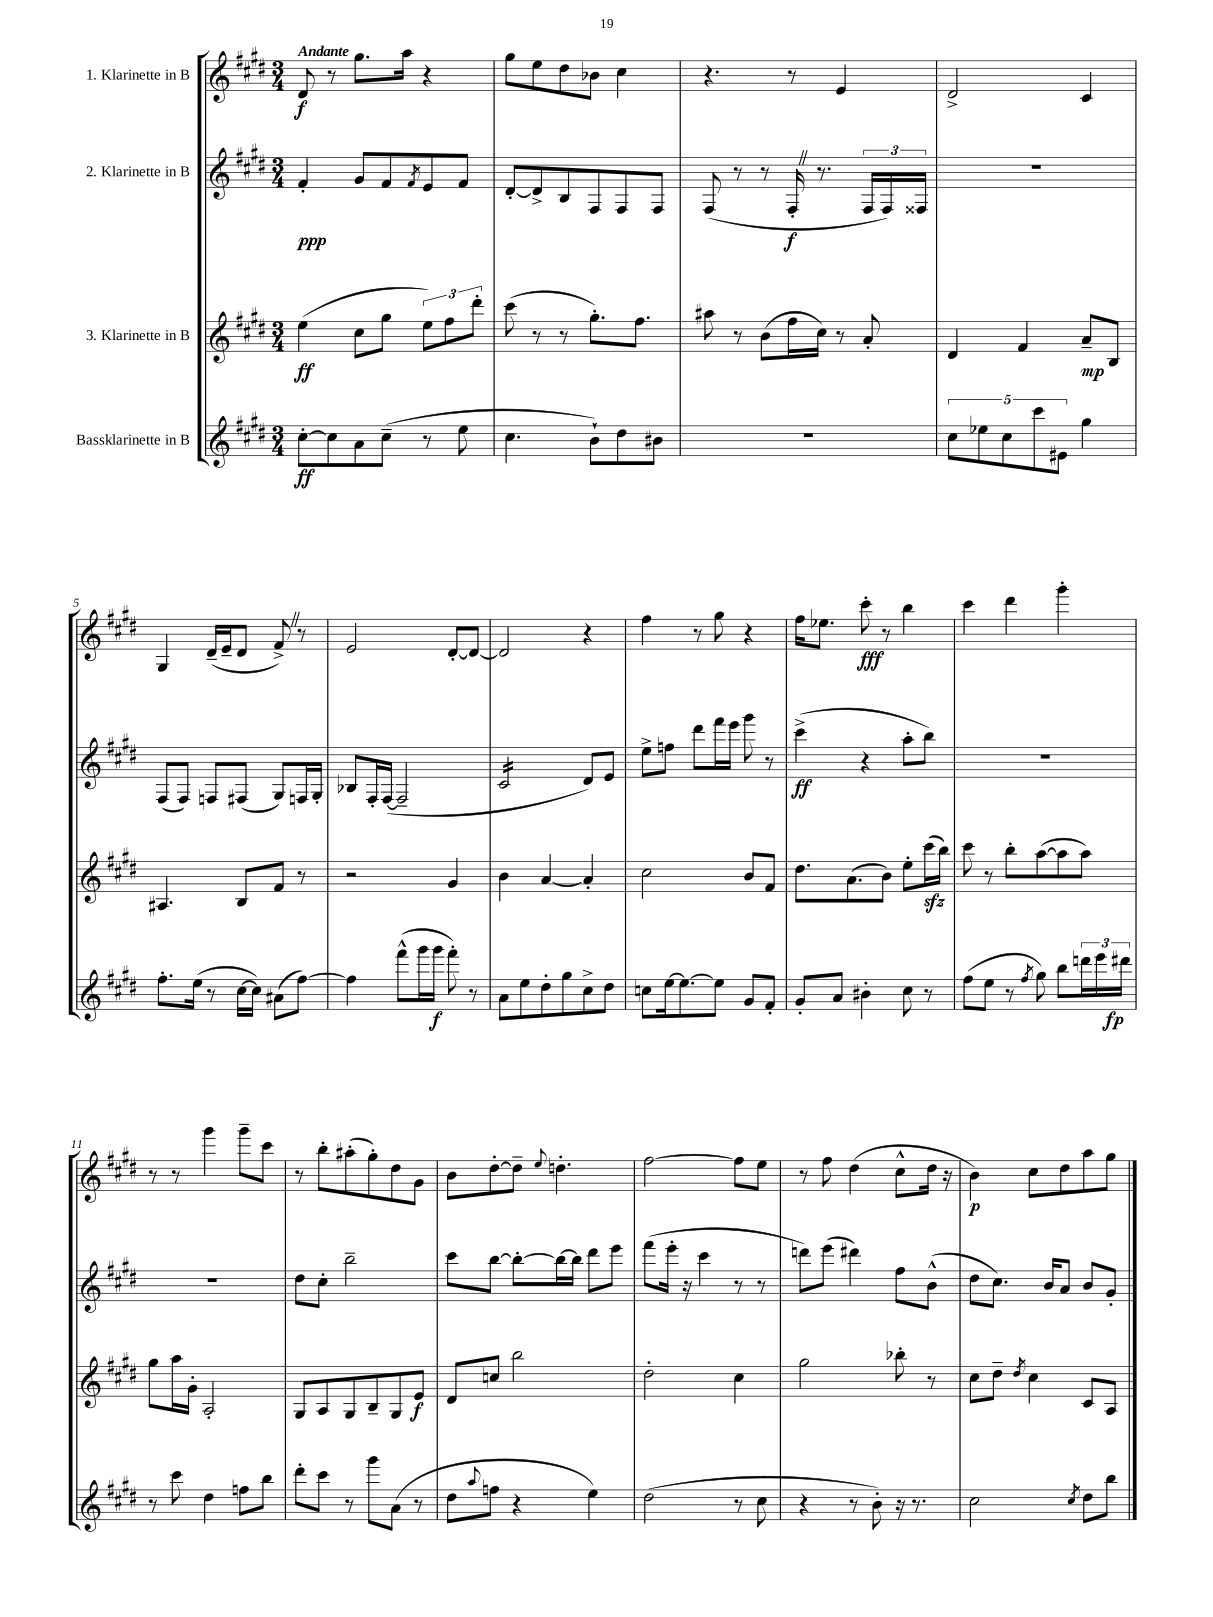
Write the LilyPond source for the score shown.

<<
\new StaffGroup <<
\new Staff = "s0" \with { instrumentName = "1. Klarinette in B" } {
    \clef treble \key e \major \numericTimeSignature \time 3/4 \tempo "Andante"
    dis'8\f r8 gis''8. a''16 r4 |
    gis''8 e''8 dis''8 bes'8 cis''4 |
    r4. r8 e'4 |
    dis'2-> cis'4 |
    gis4 dis'16--( e'16-- dis'8 fis'8->) \once \override BreathingSign.text = \markup { \musicglyph "scripts.caesura.straight" } \breathe r8 |
    e'2 dis'8~-. dis'8~ |
    dis'2 r4 |
    fis''4 r8 gis''8 r4 |
    fis''16 ees''8. cis'''8-.\fff r8 b''4 |
    cis'''4 dis'''4 gis'''4-. |
    r8 r8 gis'''4 gis'''8-- cis'''8 |
    r8 b''8-. ais''8-.( gis''8-.) dis''8 gis'8 |
    b'8 dis''8~-. dis''8-- \appoggiatura { e''8 } d''4.-. |
    fis''2~ fis''8 e''8 |
    r8 fis''8 dis''4( cis''8-^ dis''16 r16 |
    b'4\p) cis''8 dis''8 a''8 gis''8 \bar "|." |
}
\new Staff = "s1" \with { instrumentName = "2. Klarinette in B" } {
    \clef treble \key e \major \numericTimeSignature \time 3/4
    fis'4-.\ppp gis'8 fis'8 \acciaccatura { fis'8 } e'8 fis'8 |
    dis'8~-. dis'8-> b8 fis8 fis8 fis8 |
    fis8( r8 r8 fis16-.\f \once \override BreathingSign.text = \markup { \musicglyph "scripts.caesura.straight" } \breathe r8. \tuplet 3/2 { fis16 fis16) fisis16 } |
    R2. |
    fis8( fis8) f8 fis8( gis8) f16 gis16-. |
    bes8 fis16-. fis16~( fis2-- |
    cis'2:16 dis'8) e'8 |
    e''8-> f''8 dis'''8 fis'''16 e'''16 gis'''8 r8 |
    cis'''4->\ff( r4 a''8-. b''8) |
    R2. |
    R2. |
    dis''8 cis''8-. b''2-- |
    cis'''8 b''8~ b''8~-. b''16~ b''16 dis'''8 e'''8 |
    fis'''8( e'''16-. r16 cis'''4 r8 r8 |
    d'''8) e'''8( dis'''4) fis''8 b'8-^( |
    dis''8 cis''8.) b'16 a'8 b'8 gis'8-. \bar "|." |
}
\new Staff = "s2" \with { instrumentName = "3. Klarinette in B" } {
    \clef treble \key e \major \numericTimeSignature \time 3/4
    e''4\ff( cis''8 gis''8 \tuplet 3/2 { e''8) fis''8 dis'''8-. } |
    cis'''8( r8 r8 gis''8.-.) fis''8. |
    ais''8 r8 b'8( fis''16 cis''16) r8 a'8-. |
    dis'4 fis'4 a'8--\mp b8 |
    ais4. b8 fis'8 r8 |
    r2 gis'4 |
    b'4 a'4~ a'4-. |
    cis''2 b'8 fis'8 |
    dis''8. a'8.( b'8) e''8-. cis'''16\sfz( b''16) |
    cis'''8 r8 b''8-. a''8~( a''8 a''8) |
    gis''8 a''16 gis'16-. a2-. |
    gis8 a8 gis8 b8-- gis8 e'8\f |
    dis'8 c''8 b''2 |
    dis''2-. cis''4 |
    gis''2 bes''8-. r8 |
    cis''8 dis''8-- \acciaccatura { dis''8 } cis''4 cis'8 a8 \bar "|." |
}
\new Staff = "s3" \with { instrumentName = "Bassklarinette in B" } {
    \clef treble \key e \major \numericTimeSignature \time 3/4
    cis''8~-.\ff cis''8 a'8 cis''8--( r8 e''8 |
    cis''4. b'8-!) dis''8 bis'8 |
    R2. |
    \tuplet 5/4 { cis''8 ees''8 cis''8 cis'''8 eis'8 } gis''4 |
    fis''8.-. e''16( r8 cis''16~ cis''16) ais'8( fis''8~) |
    fis''4 fis'''8-^( gis'''16 gis'''16\f fis'''8-.) r8 |
    a'8 e''8 dis''8-. gis''8 cis''8-> dis''8 |
    c''8 e''16~ e''8.~ e''8 gis'8 fis'8-. |
    gis'8-. a'8 bis'4-. cis''8 r8 |
    fis''8( e''8 r8 \acciaccatura { fis''8 } gis''8) b''8 \tuplet 3/2 { d'''16 e'''16 dis'''16\fp } |
    r8 cis'''8 dis''4 f''8 b''8 |
    dis'''8-. cis'''8 r8 gis'''8 a'8( r8 |
    dis''8 \appoggiatura { a''8 } f''8 r4 e''4) |
    dis''2( r8 cis''8 |
    r4 r8 b'8-.) r16 r8. |
    cis''2 \acciaccatura { cis''8 } dis''8 b''8 \bar "|." |
}
>>
>>
